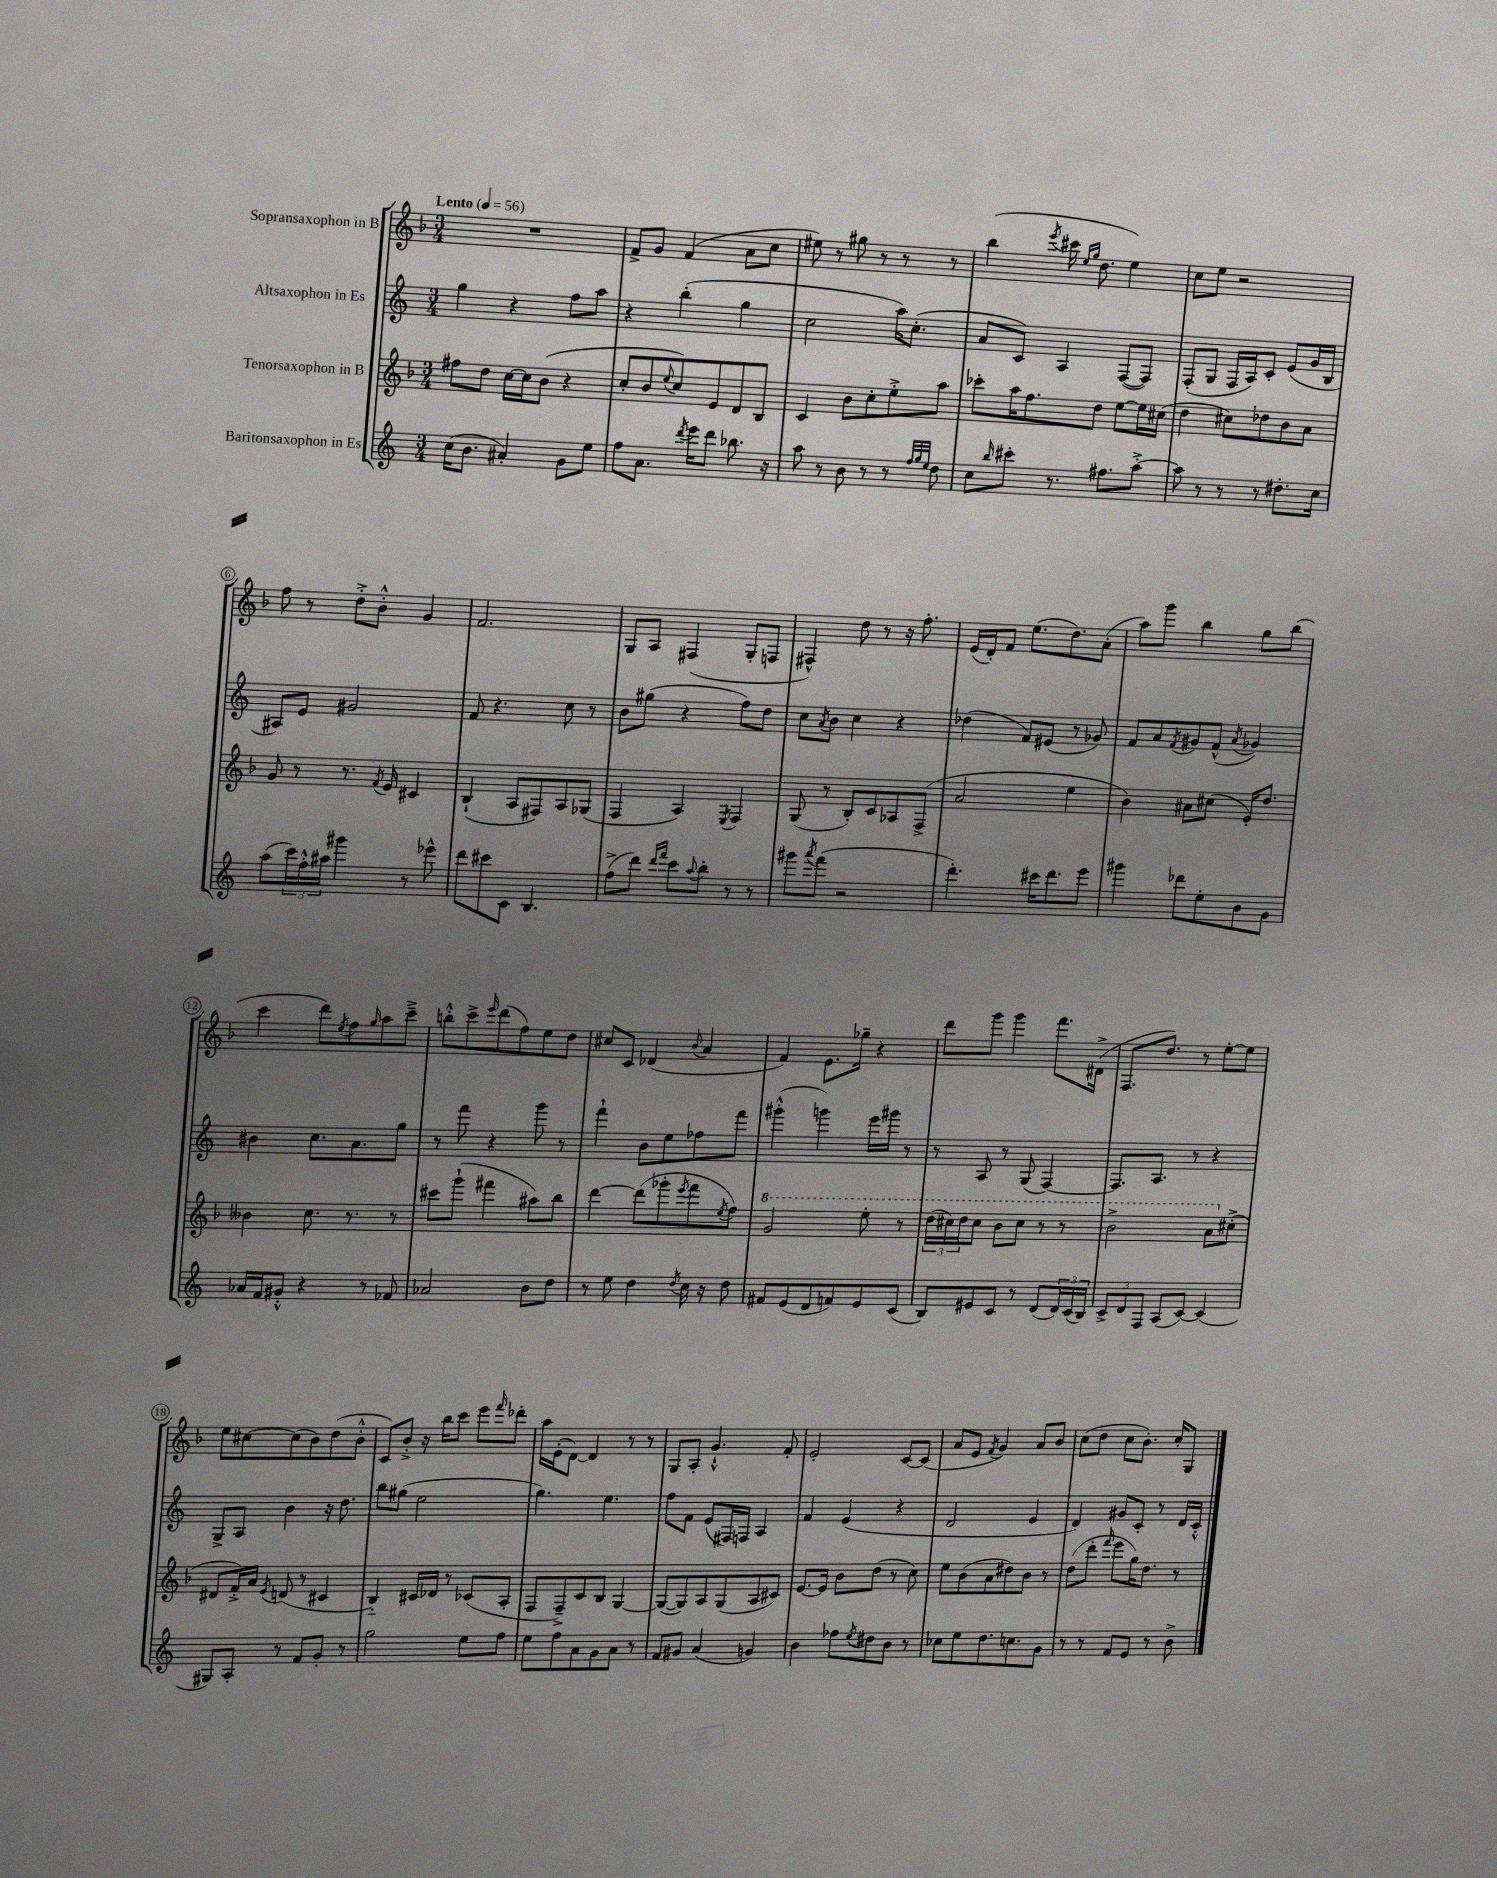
<<
\new StaffGroup <<
\new Staff = "s0" \with { instrumentName = "Sopransaxophon in B" } {
    \clef treble \key f \major \numericTimeSignature \time 3/4 \tempo "Lento" 4 = 56
    R2. |
    f'8-> g'8 f'4( a'8 c''8 |
    eis''8) r8 gis''8 r8 r8 r8 |
    bes''4( \acciaccatura { e'''8 } cis'''16 \grace { e''16 g''16 } d''8. e''4) |
    c''8 e''8 r2 |
    f''8 r8 d''8-.-> bes'8-.-^ g'4 |
    f'2. |
    g8 a8 fis4( g8-. f8 |
    fis4-^) d''8 r8 r16 f''8.-. |
    e'16( d'16-.) f'8 e''8.( d''8.) a'8-.( |
    a''8) g'''8 bes''4 g''8 bes''8( |
    c'''4 d'''8) \acciaccatura { e''8 } f''8 \grace { g''16 } a''8 c'''8---> |
    b''8-.-^ c'''8-> \grace { e'''16 } d'''8( f''8) e''8 d''8 |
    cis''8 c'8 des'4( \appoggiatura { bes'8 } a'4 |
    f'4) e'8. ges''16-- r4 |
    d'''8 g'''8 g'''4 f'''8. dis'16->( |
    f8. d''8.) r8 e''8~-. e''8 |
    e''8 cis''8~ cis''8( bes'8) d''8( bes'8-.-^ |
    c'8) bes'8-.-> r16 bes''16 c'''8 e'''8 \grace { f'''16 } des'''8-. |
    a''16 e'16-.( d'8~) d'4 r8 r8 |
    g8 a8-. g'4.-!-^ f'8-. |
    e'2-. c'8~ c'8( |
    a'8 e'8 \acciaccatura { f'8 } g'4) a'8 bes'8 |
    c''8( d''8 c''8 bes'8.-.) c''16-. g8 \bar "|." |
}
\new Staff = "s1" \with { instrumentName = "Altsaxophon in Es" } {
    \clef treble \key c \major \numericTimeSignature \time 3/4
    g''4 r4 f''8 a''8 |
    r4 b''4-.( g''4 |
    c''2 a''16) c''8.-.( |
    a'8 c'8) a4 f8~( f8) |
    f8-.( g8 f16 a16) c'8-. e'8( g'16 b16 |
    ais8) e'8 gis'2 |
    f'8 r4. c''8 r8 |
    b'8 gis''8( r4 f''8) d''8 |
    c''8 \acciaccatura { a'8 } b'8 c''4 r4 |
    des''4( f'8) eis'8( r8 ges'8) |
    f'8 a'8 \acciaccatura { f'8 } gis'8 f'8-^( \acciaccatura { a'8 } ges'4) |
    bis'4 c''8. a'8. g''8 |
    r8 f'''8 r4 g'''8 r8 |
    f'''4-! b'8 e''8 fes''8 f'''8 |
    gis'''4-.-^( g'''4) e'''16 gis'''16 r8 |
    r8 a8 r8 g8( f4~) |
    f8. a8. r8 r4 |
    g8-> a8 b'4 r16 d''8. |
    b''8 gis''8( e''2 |
    g''4.) e''4. |
    f''8 f'8 e'8( fis16) f16 a4 |
    f'4 e'4( r4 |
    d'2 e'4 |
    d'4) gis'8 c'8-. r8 d'16 c'16-.-^ \bar "|." |
}
\new Staff = "s2" \with { instrumentName = "Tenorsaxophon in B" } {
    \clef treble \key f \major \numericTimeSignature \time 3/4
    fis''8 d''8 c''16~ c''16 bes'8( r4 |
    c''8-. bes'8 \appoggiatura { e''8 } c''8) e'8 d'8 bes8 |
    c'4 bes'8 c''8-. e''8-.-> a''8 |
    ces'''8-. a''16 f''8. d''8 e''8~ e''16 cis''16( |
    d''4 cis''8) des''8 bes'8 a'8 |
    g'8 r8 r8. \acciaccatura { f'8 } e'16 cis'4 |
    bes4-!( a8 fis8) a8 ges8( |
    f4 a4) \acciaccatura { e8 } f4 |
    g8( r8 bes8-.) c'8 aes8 f8->( |
    a'2 e''4 |
    bes'4) ais'8 cis''8( e'16-.) d''8. |
    beses'4 c''8. r8. r8 |
    cis'''8 g'''8-!( fis'''4 ais''8) bes''8 |
    d'''4~ d'''8( ges'''8-. \acciaccatura { e'''8 } f'''8 \acciaccatura { e''8 } f''8) |
    \ottava #1 g''2 e'''8-. r8 |
    \tuplet 3/2 { d'''16( cis'''16) d'''16 } cis'''8 bes''8 cis'''8 r8 r8 |
    bes''2-> a''8 \ottava #0 cis''8-.->( |
    dis'8 f'16-.->) a'16 \acciaccatura { e'8 } d'8( r8 cis'4 |
    bes4-_) cis'16 des'16 r8 ces'8( a8-. |
    f8 f8--->) c'8 bes8 g4~ |
    g8~( g8) a8 g8( a8 cis'8) |
    e'8.~ e'16 bes'8 d''8( r8 c''8) |
    e''8 bes'8( a'8 dis''8) bes'8 r8 |
    d''8( d'''8-. \grace { f'''16 } e'''8 g''16) d''8. r8 \bar "|." |
}
\new Staff = "s3" \with { instrumentName = "Baritonsaxophon in Es" } {
    \clef treble \key c \major \numericTimeSignature \time 3/4
    c''16( b'8. ais'4-.) g'8 e''8 |
    f''8 a'8. \acciaccatura { d'''8 } e'''16 d'''8 bes''8. r16 |
    a''8 r8 b'8 r8 r8 \grace { f''32 g''32 e''32 } d''8 |
    c''8 \grace { b''16 } cis'''8-. r8. fis''8. a''8~-.-> |
    a''8 r8 r8 r8 dis''8.-. c''16 |
    a''8( \tuplet 3/2 { c'''16) f''16-.-^ ais''16 } gis'''4 r8 ees'''8-^ |
    d'''8 cis'''8 c'8 b4. |
    f''8->( d'''8) \grace { d'''16 f'''16 } c'''8 \appoggiatura { a''8 } b''8-. r8 r8 |
    gis'''8 \acciaccatura { a'''8 } f'''8( r2 |
    d'''4.-.) cis'''16 d'''8. e'''8 |
    gis'''4 des'''8 e''8-. b'8 g'8 |
    aes'16 f'16 gis'8-.-^ r4 r8 fes'8 |
    aes'2 b'8 d''8 |
    r8 e''8 d''4 \acciaccatura { d''8 } c''16 r16 d''8 |
    fis'8 e'8( d'8 f'8) e'8 c'8( |
    b8) eis'8 c'8 r8 d'8( \tuplet 3/2 { d'16) c'16( b16) } |
    \tuplet 3/2 { c'8-> d'8 f8 } a8( c'8~) c'4( |
    gis8) a8-. r8 f'8 g'8-. r8 |
    g''2 e''8 f''8 |
    e''8 f''8 a'8 g'8 a'8 r8 |
    f'8 gis'8 a'4( g'4) |
    b'4 fes''8 \acciaccatura { e''8 } dis''8 b'8 r8 |
    ces''8 e''8 d''8. c''8. g'8 |
    r8 r8 f'8 e'8 r8 b'8-> \bar "|." |
}
>>
>>
\layout { \context { \Score \override BarNumber.stencil = #(make-stencil-circler 0.1 0.3 ly:text-interface::print) } }
